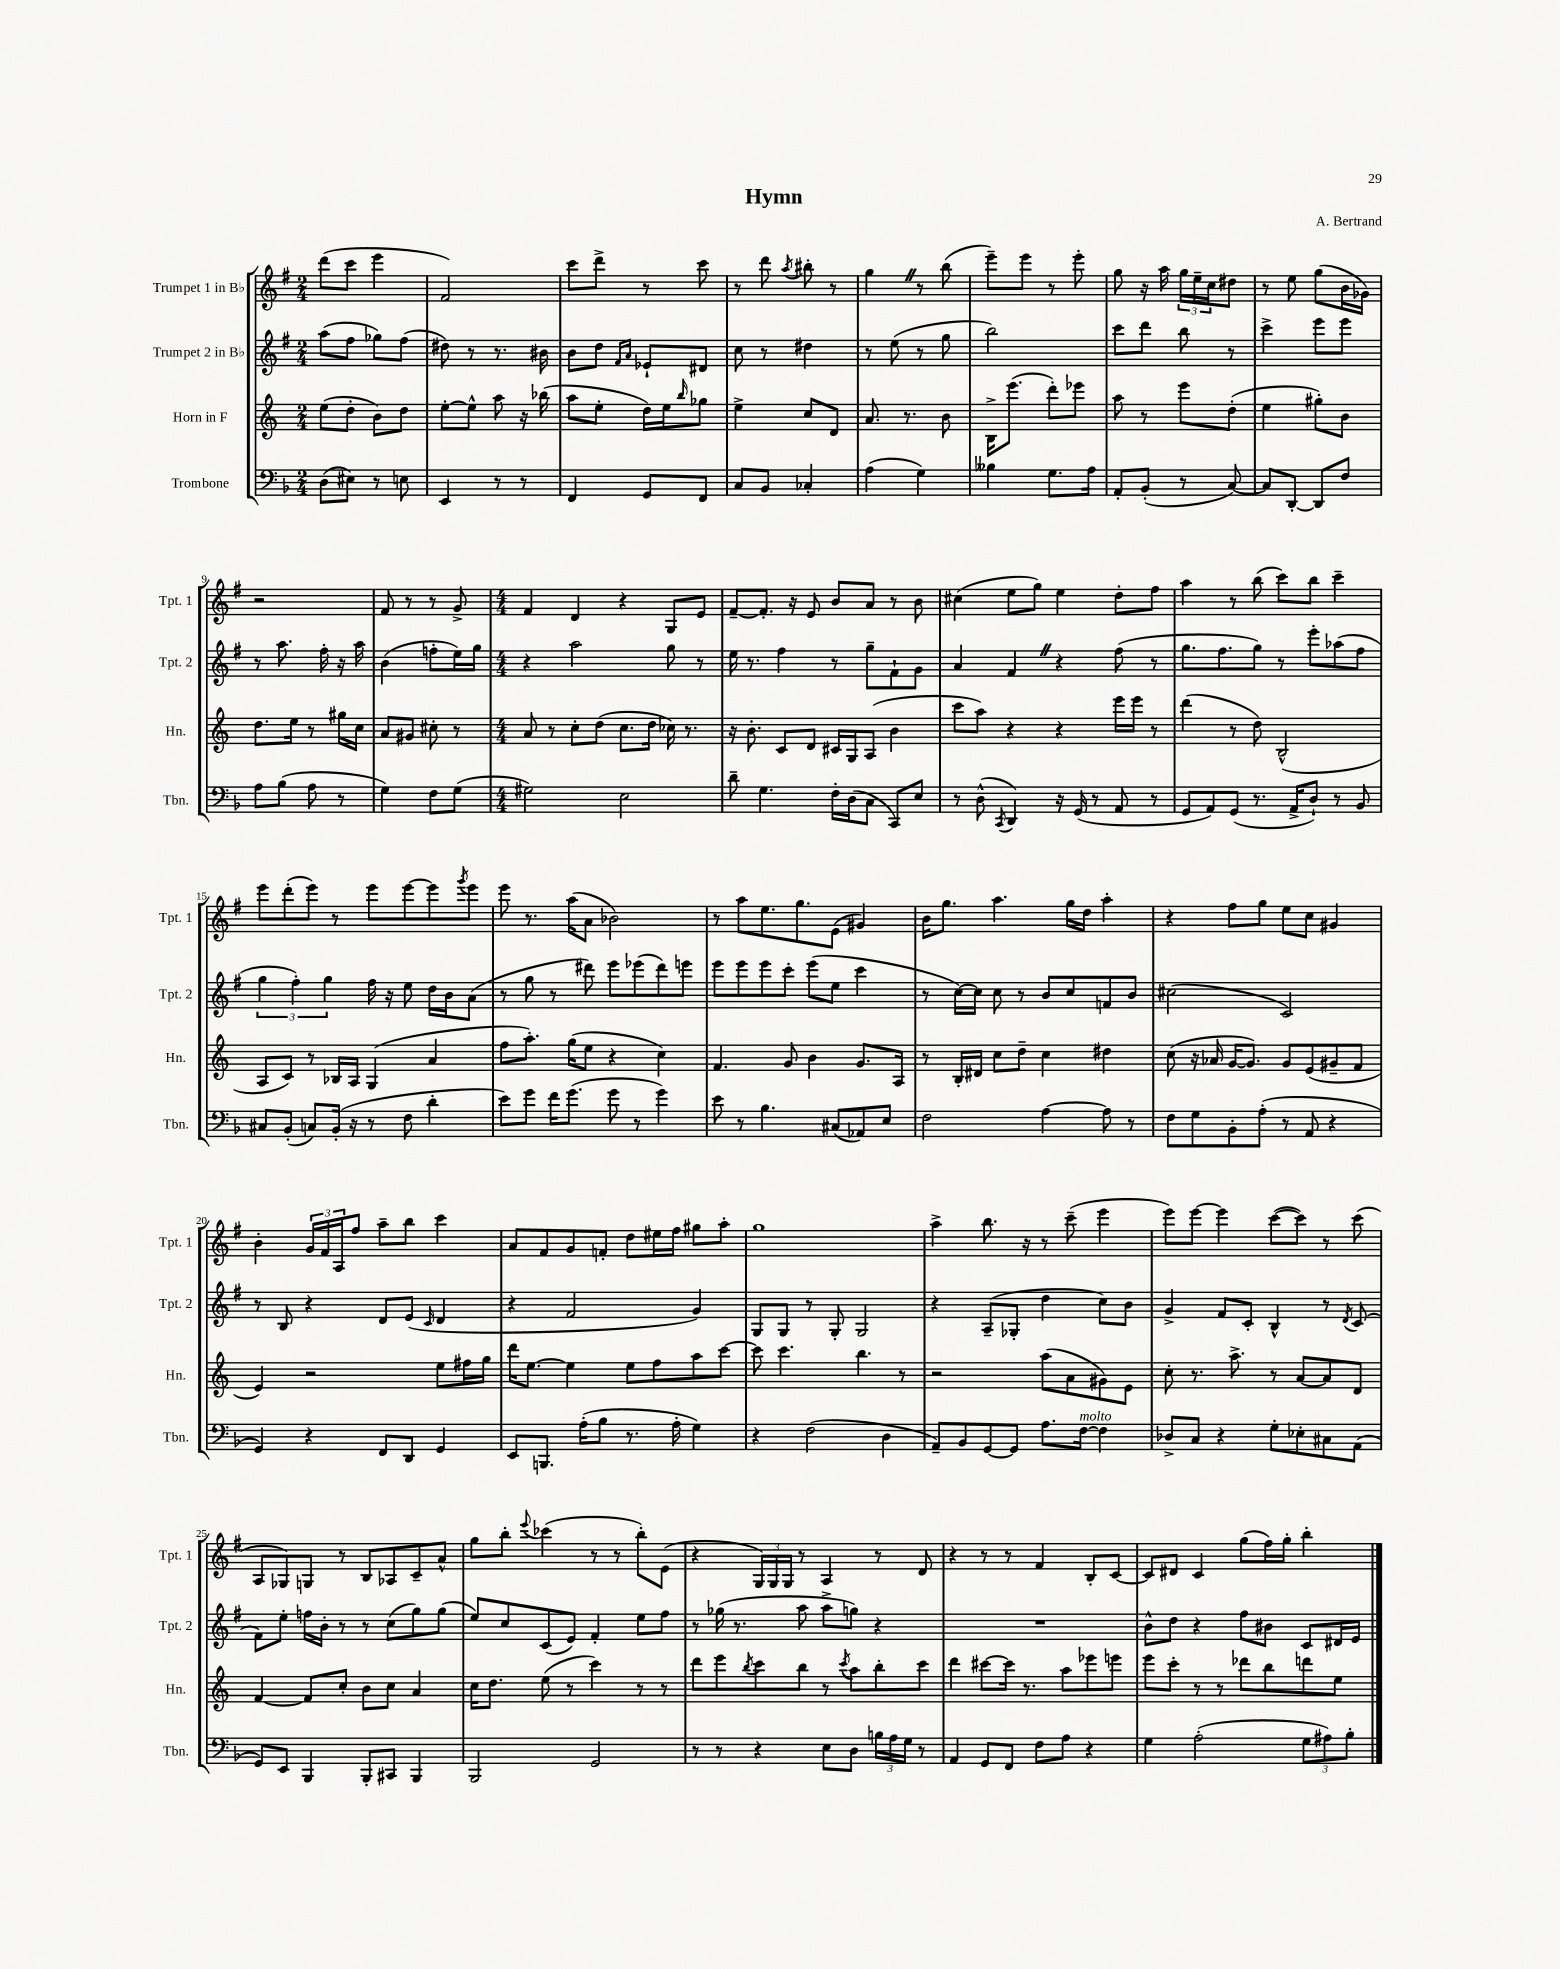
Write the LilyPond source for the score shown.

\header { title = "Hymn" composer = "A. Bertrand" }
<<
\new StaffGroup <<
\new Staff = "s0" \with { instrumentName = "Trumpet 1 in Bb" shortInstrumentName = "Tpt. 1" } {
    \clef treble \key g \major \numericTimeSignature \time 2/4
    d'''8( c'''8 e'''4 |
    fis'2) |
    c'''8 d'''8-> r8 c'''8 |
    r8 d'''8 \acciaccatura { a''8 } bis''8-. r8 |
    g''4 \once \override BreathingSign.text = \markup { \musicglyph "scripts.caesura.straight" } \breathe r8 b''8( |
    e'''8--) e'''8 r8 e'''8-. |
    g''8 r16 a''16 \tuplet 3/2 { g''16 e''16-- c''16 } dis''8 |
    r8 e''8 g''8( b'16 ges'16) |
    r2 |
    fis'8 r8 r8 g'8-> |
    \numericTimeSignature \time 4/4 fis'4 d'4 r4 g8 e'8 |
    fis'8~-- fis'8.-. r16 e'8 b'8 a'8 r8 b'8 |
    cis''4( e''8 g''8) e''4 d''8-. fis''8 |
    a''4 r8 b''8( c'''8) b''8 c'''4-- |
    e'''8 d'''8-.( e'''8) r8 e'''8 e'''8~ e'''8 \acciaccatura { g'''8 } e'''8 |
    e'''8 r8. a''16( a'8 bes'2) |
    r8 a''8 e''8. g''8. e'8( gis'4) |
    b'16 g''8. a''4. g''16 d''16 a''4-. |
    r4 fis''8 g''8 e''8 c''8 gis'4 |
    b'4-. \tuplet 3/2 { g'16 fis'16 a16 } fis''8 a''8-- b''8 c'''4 |
    a'8 fis'8 g'8 f'8-. d''8 eis''16 fis''16 gis''8 a''8-. |
    g''1 |
    a''4-> b''8. r16 r8 c'''8--( e'''4 |
    e'''8) e'''8~ e'''4 c'''8~( c'''8) r8 c'''8( |
    a8 ges8) g8 r8 b8 aes8 c'8-- a'8-^ |
    g''8 b''8-. \appoggiatura { e'''8 } ces'''4( r8 r8 b''8-.) e'8( |
    r4 \tuplet 3/2 { g16) g16 g16 } r8 a4 r8 d'8 |
    r4 r8 r8 fis'4 b8-. c'8~ |
    c'8 dis'8 c'4 g''8( fis''16) g''16-. b''4-. \bar "|." |
}
\new Staff = "s1" \with { instrumentName = "Trumpet 2 in Bb" shortInstrumentName = "Tpt. 2" } {
    \clef treble \key g \major \numericTimeSignature \time 2/4
    a''8( fis''8 ges''8) fis''8( |
    dis''8) r8 r8. bis'16 |
    b'8 d''8 \grace { fis'16 a'16 } ees'8-! dis'8 |
    c''8 r8 dis''4 |
    r8 e''8( r8 g''8 |
    b''2) |
    c'''8 d'''8 b''8 r8 |
    c'''4-> e'''8 e'''8 |
    r8 a''8. fis''16-. r16 a''16 |
    b'4( f''8-. e''16) g''16 |
    \numericTimeSignature \time 4/4 r4 a''2 g''8 r8 |
    e''16 r8. fis''4 r8 g''8-- fis'8-! g'8 |
    a'4 fis'4 \once \override BreathingSign.text = \markup { \musicglyph "scripts.caesura.straight" } \breathe r4 fis''8( r8 |
    g''8. fis''8. g''8) r8 e'''8-. aes''8( fis''8 |
    \tuplet 3/2 { g''4 fis''4-.) g''4 } fis''16 r16 e''8 d''16 b'16 a'8( |
    r8 g''8 r8 dis'''8) e'''8 ees'''8( dis'''8) e'''8 |
    e'''8 e'''8 e'''8 c'''8-. e'''8( e''8 c'''4 |
    r8 c''16~) c''16 c''8 r8 b'8 c''8 f'8 b'8 |
    cis''2( c'2) |
    r8 b8 r4 d'8 e'8( \grace { c'16 } d'4 |
    r4 fis'2 g'4) |
    g8 g8 r8 g8-. g2 |
    r4 a8--( ges8-. d''4 c''8) b'8 |
    g'4-> fis'8 c'8-. b4-^ r8 \acciaccatura { d'8 } c'8( |
    fis'8) e''8-. f''16 b'16-. r8 r8 c''8( g''8) g''8( |
    e''8) c''8 c'8( e'8) fis'4-. e''8 fis''8 |
    r8 ges''16( r8. a''8 a''8-> g''8) r4 |
    R1 |
    b'8-^ d''8 r4 fis''8 bis'8 c'8 dis'16 e'16 \bar "|." |
}
\new Staff = "s2" \with { instrumentName = "Horn in F" shortInstrumentName = "Hn." } {
    \clef treble \key c \major \numericTimeSignature \time 2/4
    e''8( d''8-. b'8) d''8 |
    e''8~-. e''8-^ a''8 r16 bes''16( |
    a''8 e''8-. d''16) e''16 \grace { b''16 } ges''8 |
    e''4-> c''8 d'8 |
    a'8. r8. b'8 |
    b16-> e'''8.( d'''8-.) ees'''8 |
    a''8 r8 e'''8 d''8-.( |
    e''4 gis''8-.) b'8 |
    d''8. e''16 r8 gis''16 c''16 |
    a'8 gis'8 cis''8-. r8 |
    \numericTimeSignature \time 4/4 a'8 r8 c''8-. d''8( c''8. d''16 ces''16) r8. |
    r16 b'8.-. c'8 d'8 cis'16 g16 a8( b'4 |
    c'''8 a''8) r4 r4 e'''16 e'''16 r8 |
    d'''4( r8 d''8) b2-^( |
    a8 c'8) r8 bes16 a16 g4( a'4 |
    f''8 a''8.-.) g''16( e''8 r4 c''4) |
    f'4. g'8 b'4 g'8. a16 |
    r8 b16-. dis'16 c''8 d''8-- c''4 dis''4 |
    c''8( r16 aes'16 g'16~ g'8.) g'8 e'8( gis'8-- f'8 |
    e'4) r2 e''8 fis''16 g''16 |
    d'''16 e''8.~ e''4 e''8 f''8 a''8 c'''8~ |
    c'''8 c'''4. b''4. r8 |
    r2 a''8( a'8 gis'8) e'8 |
    c''8-. r8. a''8.-> r8 a'8~ a'8 d'8 |
    f'4~ f'8 c''8-. b'8 c''8 a'4 |
    c''16 d''8. e''8( r8 c'''4) r8 r8 |
    d'''8 e'''8 \acciaccatura { b''8 } c'''8 b''8 r8 \acciaccatura { c'''8 } a''8 b''8-. c'''8 |
    d'''4 cis'''8~ cis'''16 r8. a''8 ees'''8 e'''8 |
    e'''8 c'''8-. r8 r8 des'''8 b''8 d'''8 e''8 \bar "|." |
}
\new Staff = "s3" \with { instrumentName = "Trombone" shortInstrumentName = "Tbn." } {
    \clef bass \key f \major \numericTimeSignature \time 2/4
    d8( eis8) r8 e8 |
    e,4 r8 r8 |
    f,4 g,8 f,8 |
    c8 bes,8 ces4-. |
    a4( g4) |
    beses4 g8. a16 |
    a,8-. bes,8-.( r8 c8~) |
    c8 d,8~-. d,8 f8 |
    a8 bes8( a8 r8 |
    g4) f8 g8( |
    \numericTimeSignature \time 4/4 gis2) e2 |
    d'8-- g4. f16-. d16( c8 c,8) e8 |
    r8 d8-^( \acciaccatura { c,8 } d,4) r16 g,16( r8 a,8 r8 |
    g,8 a,8) g,8( r8. a,16-> d8-!) r8 bes,8 |
    cis8 bes,8-.( c8) bes,16-.( r16 r8 f8 d'4-. |
    e'8) g'8 f'16 g'8.( g'8 r8 g'4) |
    e'8 r8 bes4. cis8( aes,8) e8 |
    f2 a4~ a8 r8 |
    f8 g8 bes,8-. a8-.( r8 a,8 r4 |
    g,4) r4 f,8 d,8 g,4 |
    e,8 b,,8. a16-.( bes8 r8. a16-. g4) |
    r4 f2( d4 |
    a,8--) bes,8 g,8~ g,8 a8. f16~^\markup { \italic "molto" } f4 |
    des8-> c8 r4 g8-. ees8-. cis8 a,8( |
    g,8) e,8 bes,,4 bes,,8-. cis,8 bes,,4 |
    bes,,2 g,2 |
    r8 r8 r4 e8 d8 \tuplet 3/2 { b16 a16 g16 } r8 |
    a,4 g,8 f,8 f8 a8 r4 |
    g4 a2-.( \tuplet 3/2 { g8 ais8) bes8-. } \bar "|." |
}
>>
>>
